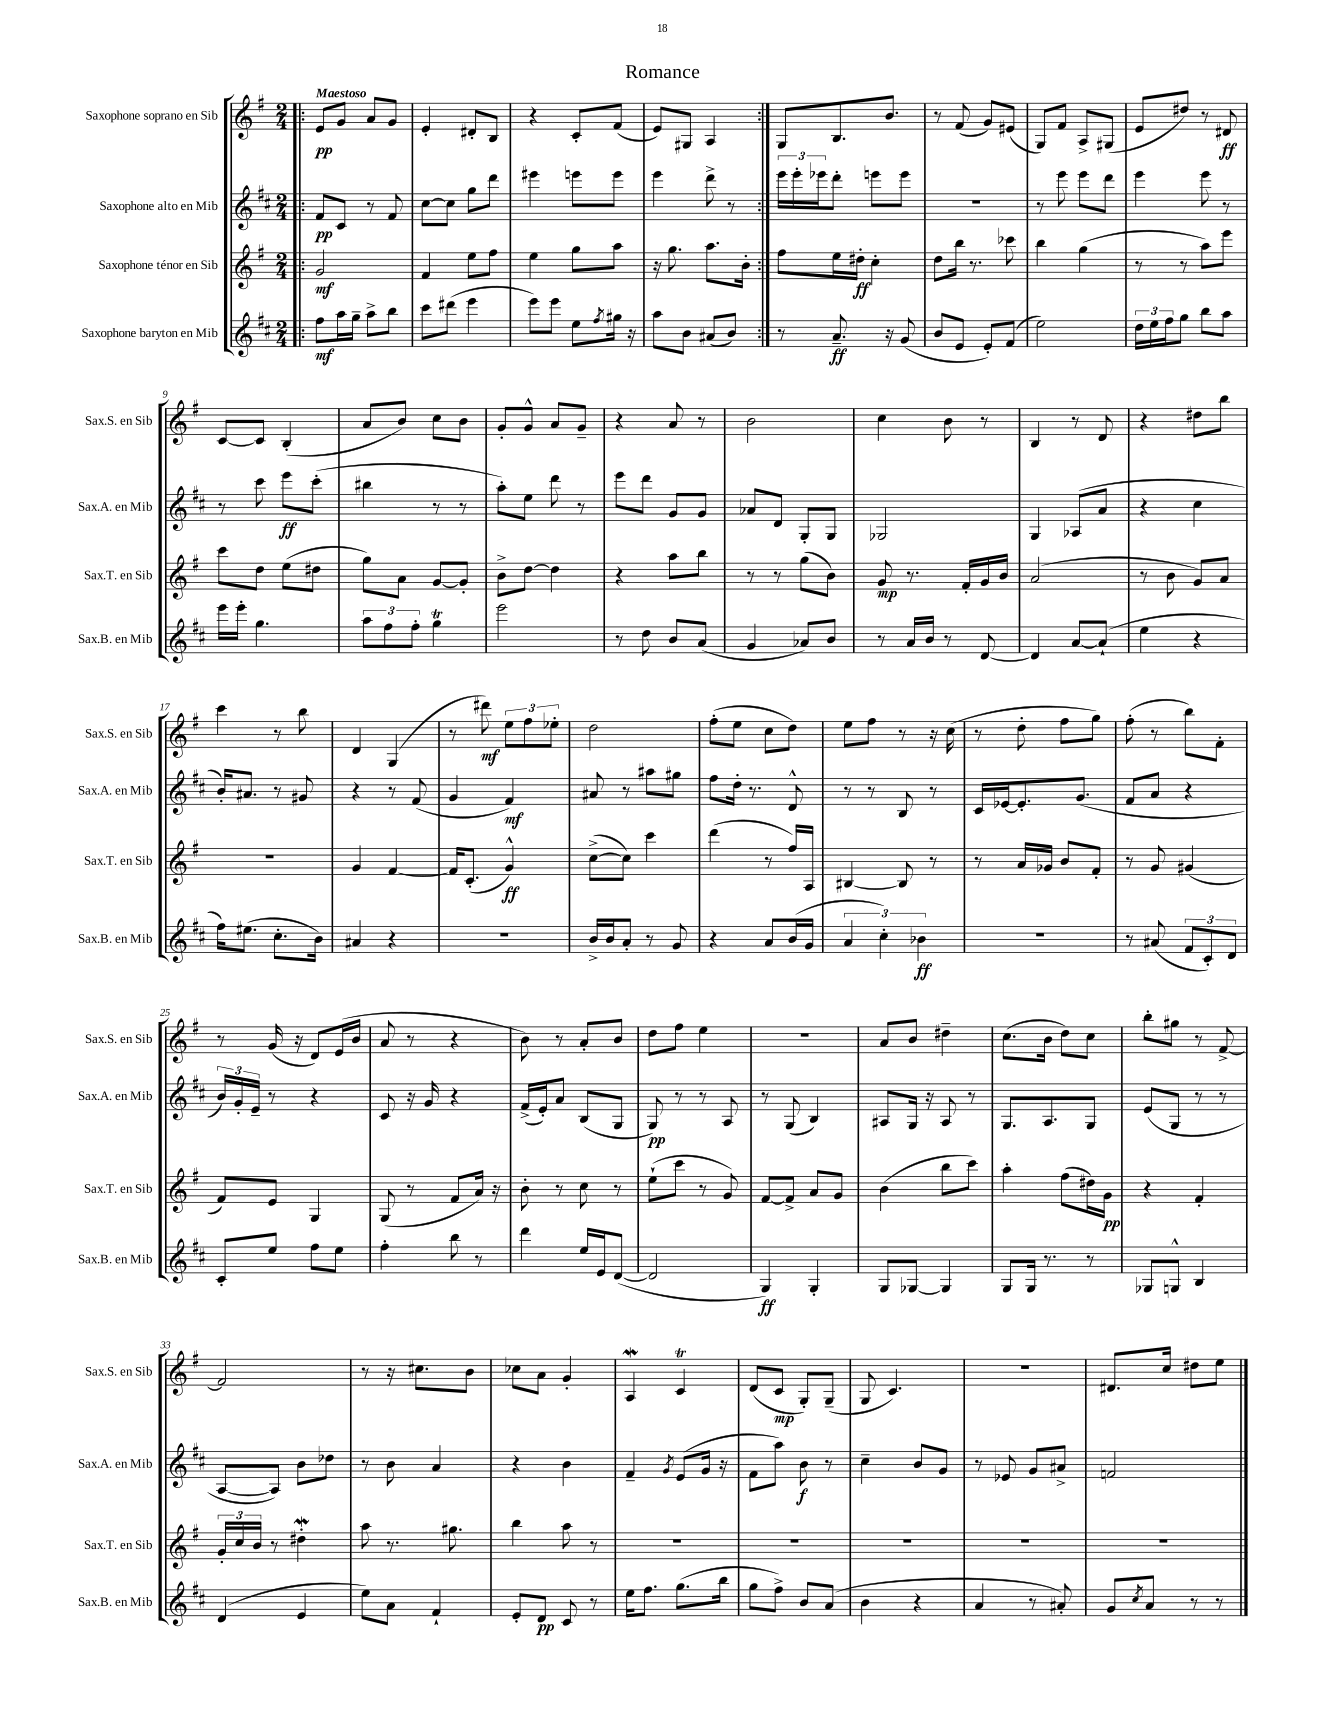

**kern	**dynam	**kern	**dynam	**kern	**dynam	**kern	**dynam
*part4	*part4	*part3	*part3	*part2	*part2	*part1	*part1
*staff4	*staff4	*staff3	*staff3	*staff2	*staff2	*staff1	*staff1
*I"Saxophone baryton en Mib	*	*I"Saxophone ténor en Sib	*	*I"Saxophone alto en Mib	*	*I"Saxophone soprano en Sib	*
*I'Sax.B. en Mib	*	*I'Sax.T. en Sib	*	*I'Sax.A. en Mib	*	*I'Sax.S. en Sib	*
*clefG2	*	*clefG2	*	*clefG2	*	*clefG2	*
*k[f#c#]	*	*k[f#]	*	*k[f#c#]	*	*k[f#]	*
*M2/4	*	*M2/4	*	*M2/4	*	*M2/4	*
=1!|:	=1!|:	=1!|:	=1!|:	=1!|:	=1!|:	=1!|:	=1!|:
!	!	!	!	!	!	!LO:TX:a:B:t=Maestoso	!
8ff#\L	mf	2g/	mf	8f#/L	pp	8e/L	pp
16aa\L	.	.	.	8c#/J	.	8g/J	.
16gg~\JJ	.	.	.	.	.	.	.
8aa^\L	.	.	.	8r	.	8a/L	.
8bb\J	.	.	.	8f#/	.	8g/J	.
=2	=2	=2	=2	=2	=2	=2	=2
8ccc#\L	.	4f#/	.	[8cc#\L	.	4e'/	.
(8ddd#X\J	.	.	.	8cc#\J]	.	.	.
4eee\	.	8ee\L	.	8gg\L	.	8d#X'/L	.
.	.	8ff#\J	.	8ddd\J	.	8B/J	.
=3	=3	=3	=3	=3	=3	=3	=3
8eee\L)	.	4ee\	.	4eee#X\	.	4r	.
8eee\J	.	.	.	.	.	.	.
8ee\L	.	8gg\L	.	8eeen\L	.	8c'/L	.
8qff#/	.	.	.	.	.	.	.
16gg#X\Jk	.	8aa\J	.	8eee\J	.	(8f#/J	.
16r	.	.	.	.	.	.	.
=4	=4	=4	=4	=4	=4	=4	=4
8aa\L	.	16r	.	4eee\	.	8e/L)	.
.	.	8.gg\	.	.	.	.	.
8b\J	.	.	.	.	.	8G#X/J	.
(8a#X/L	.	8.aa\L	.	8ddd^\	.	4A/	.
8b/J)	.	.	.	8r	.	.	.
.	.	16b'\Jk	.	.	.	.	.
=5:|!	=5:|!	=5:|!	=5:|!	=5:|!	=5:|!	=5:|!	=5:|!
8r	.	8ff#\L	.	24eee\LL	.	8G/L	.
.	.	.	.	24eee'\	.	.	.
.	.	.	.	24eee-X\J	.	.	.
8.a~/	ff	16ee\L	.	8ddd'\J	.	8.B/	.
.	.	16dd#X'\JJ	ff	.	.	.	.
.	.	4cc'\	.	8eeen\L	.	.	.
16r	.	.	.	.	.	8.b/J	.
(8g/	.	.	.	8eee\J	.	.	.
=6	=6	=6	=6	=6	=6	=6	=6
8b/L	.	8dd\L	.	2r	.	8r	.
8e/J	.	16bb\Jk	.	.	.	(8f#/	.
.	.	8.r	.	.	.	.	.
8e'/L)	.	.	.	.	.	8g/L)	.
(8f#/J	.	8ccc-X\	.	.	.	(8e#X/J	.
=7	=7	=7	=7	=7	=7	=7	=7
2ee\)	.	4bb\	.	8r	.	8G/L)	.
.	.	.	.	8eee\	.	8f#/J	.
.	.	(4gg\	.	8eee\L	.	8A^/L	.
.	.	.	.	8ddd\J	.	(8G#X/J	.
=8	=8	=8	=8	=8	=8	=8	=8
24dd\LL	.	8r	.	4eee\	.	8e/L	.
24ee\	.	.	.	.	.	.	.
24ff#\J	.	.	.	.	.	.	.
8gg\J	.	8r	.	.	.	8dd#X/J)	.
8bb\L	.	8aa\L)	.	8eee\	.	8r	.
8aa\J	.	8eee\J	.	8r	.	8d#X/	ff
!!LO:LB:g=z
=9	=9	=9	=9	=9	=9	=9	=9
16eee\LL	.	8ccc\L	.	8r	.	[8c/L	.
16eee'\JJ	.	.	.	.	.	.	.
4.gg\	.	8dd\J	.	8ccc#\	.	8c/J]	.
.	.	(8ee\L	.	8eee\L	ff	(4B'/	.
.	.	8dd#X\J	.	(8ccc#'\J	.	.	.
=10	=10	=10	=10	=10	=10	=10	=10
12aa\L	.	8gg\L)	.	4bb#X\	.	8a/L	.
12ff#\	.	.	.	.	.	.	.
.	.	8a\J	.	.	.	8b/J)	.
12ff#'\J	.	.	.	.	.	.	.
4ggT\	.	[8g/L	.	8r	.	8cc\L	.
.	.	8g'/J]	.	8r	.	8b\J	.
=11	=11	=11	=11	=11	=11	=11	=11
2eee\	.	8b^\L	.	8aa'\L)	.	8g'/L	.
.	.	[8dd\J	.	8ee\J	.	8g^^/J	.
.	.	4dd\]	.	8ddd\	.	8a/L	.
.	.	.	.	8r	.	8g~/J	.
=12	=12	=12	=12	=12	=12	=12	=12
8r	.	4r	.	8eee\L	.	4r	.
8dd\	.	.	.	8ddd\J	.	.	.
8b/L	.	8aa\L	.	8g/L	.	8a/	.
(8a/J	.	8bb\J	.	8g/J	.	8r	.
=13	=13	=13	=13	=13	=13	=13	=13
4g/	.	8r	.	8a-X/L	.	2b\	.
.	.	8r	.	8d/J	.	.	.
8a-X/L)	.	(8gg\L	.	8G'/L	.	.	.
8b/J	.	8b\J)	.	8G/J	.	.	.
=14	=14	=14	=14	=14	=14	=14	=14
8r	.	8g/	mp	2G-X/	.	4cc\	.
16a/LL	.	8.r	.	.	.	.	.
16b/JJ	.	.	.	.	.	.	.
8r	.	.	.	.	.	8b\	.
.	.	16f#'/LL	.	.	.	.	.
[8d/	.	16g/	.	.	.	8r	.
.	.	16b/JJ	.	.	.	.	.
=15	=15	=15	=15	=15	=15	=15	=15
4d/]	.	(2a/	.	4G/	.	4B/	.
[8a/L	.	.	.	(8A-X/L	.	8r	.
(8a`/J]	.	.	.	8a/J	.	8d/	.
=16	=16	=16	=16	=16	=16	=16	=16
4ee\	.	8r	.	4r	.	4r	.
.	.	8b\	.	.	.	.	.
4r	.	8g/L)	.	4cc#\	.	8dd#X\L	.
.	.	8a/J	.	.	.	8bb\J	.
!!LO:LB:g=z
=17	=17	=17	=17	=17	=17	=17	=17
16ff#\KL)	.	2r	.	16b'/KL)	.	4ccc\	.
(8.ee#X\J	.	.	.	8.a#X/J	.	.	.
8.cc#'\L	.	.	.	8r	.	8r	.
.	.	.	.	8g#X/	.	8bb\	.
16b\Jk)	.	.	.	.	.	.	.
=18	=18	=18	=18	=18	=18	=18	=18
4a#X/	.	4g/	.	4r	.	4d/	.
4r	.	[4f#/	.	8r	.	(4G/	.
.	.	.	.	(8f#/	.	.	.
=19	=19	=19	=19	=19	=19	=19	=19
2r	.	16f#/KL]	.	4g/	.	8r	.
.	.	(8.c'/J	.	.	.	.	.
.	.	.	.	.	.	8ddd#X\)	mf
.	.	4g^^/)	ff	4f#/)	mf	12ee\L	.
.	.	.	.	.	.	12ff#\	.
.	.	.	.	.	.	12ee-X'\J	.
=20	=20	=20	=20	=20	=20	=20	=20
16b^/LL	.	([8cc^\L	.	8a#X/	.	2dd\	.
16b/J	.	.	.	.	.	.	.
8a'/J	.	8cc\J])	.	8r	.	.	.
8r	.	4ccc\	.	8aa#X\L	.	.	.
8g/	.	.	.	8gg#X\J	.	.	.
=21	=21	=21	=21	=21	=21	=21	=21
4r	.	(4ddd\	.	8ff#\L	.	(8ff#'\L	.
.	.	.	.	16dd'\Jk	.	8ee\J	.
.	.	.	.	8.r	.	.	.
8a/L	.	8r	.	.	.	8cc\L	.
(16b/L	.	16ff#/LL)	.	8d^^/	.	8dd\J)	.
16g/JJ	.	16A/JJ	.	.	.	.	.
=22	=22	=22	=22	=22	=22	=22	=22
6a/	.	[4B#X/	.	8r	.	8ee\L	.
.	.	.	.	8r	.	8ff#\J	.
6cc#'\)	.	.	.	.	.	.	.
.	.	8B#/]	.	8B/	.	8r	.
6b-X\	ff	.	.	.	.	.	.
.	.	8r	.	8r	.	16r	.
.	.	.	.	.	.	(16cc\	.
=23	=23	=23	=23	=23	=23	=23	=23
2r	.	8r	.	16c#/LL	.	8r	.
.	.	.	.	[16e-X/J	.	.	.
.	.	16a/LL	.	8.e-'/]	.	8dd'\	.
.	.	16g-X/JJ	.	.	.	.	.
.	.	8b/L	.	.	.	8ff#\L	.
.	.	.	.	(8.g/J	.	.	.
.	.	8f#'/J	.	.	.	8gg\J)	.
=24	=24	=24	=24	=24	=24	=24	=24
8r	.	8r	.	8f#/L	.	(8ff#'\	.
(8a#X/	.	8g/	.	8a/J	.	8r	.
12f#/L	.	(4g#X/	.	4r	.	8bb\L)	.
12c#'/)	.	.	.	.	.	.	.
.	.	.	.	.	.	8f#'\J	.
12d/J	.	.	.	.	.	.	.
!!LO:LB:g=z
=25	=25	=25	=25	=25	=25	=25	=25
8c#'/L	.	8f#/L)	.	24b/LL)	.	8r	.
.	.	.	.	24g'/	.	.	.
.	.	.	.	24e~/JJ	.	.	.
8ee/J	.	8e/J	.	8r	.	(16g/	.
.	.	.	.	.	.	16r	.
8ff#\L	.	4G/	.	4r	.	8d/L)	.
8ee\J	.	.	.	.	.	(16e/L	.
.	.	.	.	.	.	16b/JJ	.
=26	=26	=26	=26	=26	=26	=26	=26
4ff#'\	.	(8G/	.	8c#/	.	8a/	.
.	.	8r	.	16r	.	8r	.
.	.	.	.	16g/	.	.	.
8bb\	.	8f#/L	.	4r	.	4r	.
8r	.	16a/Jk)	.	.	.	.	.
.	.	16r	.	.	.	.	.
=27	=27	=27	=27	=27	=27	=27	=27
4ddd\	.	8b'\	.	(16f#^/LL	.	8b\)	.
.	.	.	.	16e'/J)	.	.	.
.	.	8r	.	8a/J	.	8r	.
16ee/LL	.	8cc\	.	(8B/L	.	8a'/L	.
16e/J	.	.	.	.	.	.	.
([8d/J	.	8r	.	8G/J	.	8b/J	.
=28	=28	=28	=28	=28	=28	=28	=28
2d/]	.	(8ee`\L	.	8G/)	pp	8dd\L	.
.	.	8ccc\J	.	8r	.	8ff#\J	.
.	.	8r	.	8r	.	4ee\	.
.	.	8g/)	.	8A/	.	.	.
=29	=29	=29	=29	=29	=29	=29	=29
4G/)	ff	[8f#/L	.	8r	.	2r	.
.	.	8f#^/J]	.	(8G/	.	.	.
4G'/	.	8a/L	.	4B/)	.	.	.
.	.	8g/J	.	.	.	.	.
=30	=30	=30	=30	=30	=30	=30	=30
8G/L	.	(4b\	.	8A#X/L	.	8a/L	.
[8G-X/J	.	.	.	16G/Jk	.	8b/J	.
.	.	.	.	16r	.	.	.
4G-/]	.	8bb\L	.	8A#/	.	4dd#X~\	.
.	.	8ccc\J)	.	8r	.	.	.
=31	=31	=31	=31	=31	=31	=31	=31
8G/L	.	4aa'\	.	8.G/L	.	(8.cc\L	.
16G/Jk	.	.	.	.	.	.	.
8.r	.	.	.	8.A/	.	16b\Jk	.
.	.	(8ff#\L	.	.	.	8dd\L)	.
8r	.	16dd#X\L)	.	8G/J	.	8cc\J	.
.	.	16g\JJ	pp	.	.	.	.
=32	=32	=32	=32	=32	=32	=32	=32
8G-X/L	.	4r	.	(8e/L	.	8bb'\L	.
8Gn^^/J	.	.	.	8G/J	.	8gg#X\J	.
4B/	.	4f#'/	.	8r	.	8r	.
.	.	.	.	8r	.	[8f#^/	.
!!LO:LB:g=z
=33	=33	=33	=33	=33	=33	=33	=33
(4d/	.	24g'/LL	.	[8A/L	.	2f#/]	.
.	.	24cc/	.	.	.	.	.
.	.	24b/JJ	.	.	.	.	.
.	.	8r	.	8A/J])	.	.	.
4e/	.	4dd#XW'\	.	8b\L	.	.	.
.	.	.	.	8dd-X\J	.	.	.
=34	=34	=34	=34	=34	=34	=34	=34
8ee\L)	.	8aa\	.	8r	.	8r	.
8a\J	.	8.r	.	8b\	.	16r	.
.	.	.	.	.	.	8.cc#X\L	.
4f#`/	.	.	.	4a/	.	.	.
.	.	8.gg#X\	.	.	.	.	.
.	.	.	.	.	.	8b\J	.
=35	=35	=35	=35	=35	=35	=35	=35
8e'/L	.	4bb\	.	4r	.	8cc-X\L	.
8d/J	pp	.	.	.	.	8a\J	.
8c#/	.	8aa\	.	4b\	.	4g'/	.
8r	.	8r	.	.	.	.	.
=36	=36	=36	=36	=36	=36	=36	=36
16ee\KL	.	2r	.	4f#~/	.	4AW/	.
8.ff#\J	.	.	.	.	.	.	.
.	.	.	.	8qg/	.	.	.
(8.gg\L	.	.	.	(8e/L	.	4cT/	.
.	.	.	.	16g/Jk	.	.	.
16bb\Jk	.	.	.	16r	.	.	.
=37	=37	=37	=37	=37	=37	=37	=37
8gg\L	.	2r	.	8f#\L	.	(8d/L	.
8ff#^\J)	.	.	.	8aa\J)	.	8c/J	mp
8b/L	.	.	.	8b\	f	8G'/L)	.
(8a/J	.	.	.	8r	.	(8G~/J	.
=38	=38	=38	=38	=38	=38	=38	=38
4b\	.	2r	.	4cc#~\	.	8G/	.
.	.	.	.	.	.	4.c/)	.
4r	.	.	.	8b/L	.	.	.
.	.	.	.	8g/J	.	.	.
=39	=39	=39	=39	=39	=39	=39	=39
4a/	.	2r	.	8r	.	2r	.
.	.	.	.	8e-X/	.	.	.
8r	.	.	.	8g/L	.	.	.
8a#X'/)	.	.	.	8a#X^/J	.	.	.
=40	=40	=40	=40	=40	=40	=40	=40
8g/L	.	2r	.	2fn/	.	8.d#X/L	.
8qcc#/	.	.	.	.	.	.	.
8a/J	.	.	.	.	.	.	.
.	.	.	.	.	.	16cc/Jk	.
8r	.	.	.	.	.	8dd#X\L	.
8r	.	.	.	.	.	8ee\J	.
==	==	==	==	==	==	==	==
*-	*-	*-	*-	*-	*-	*-	*-
